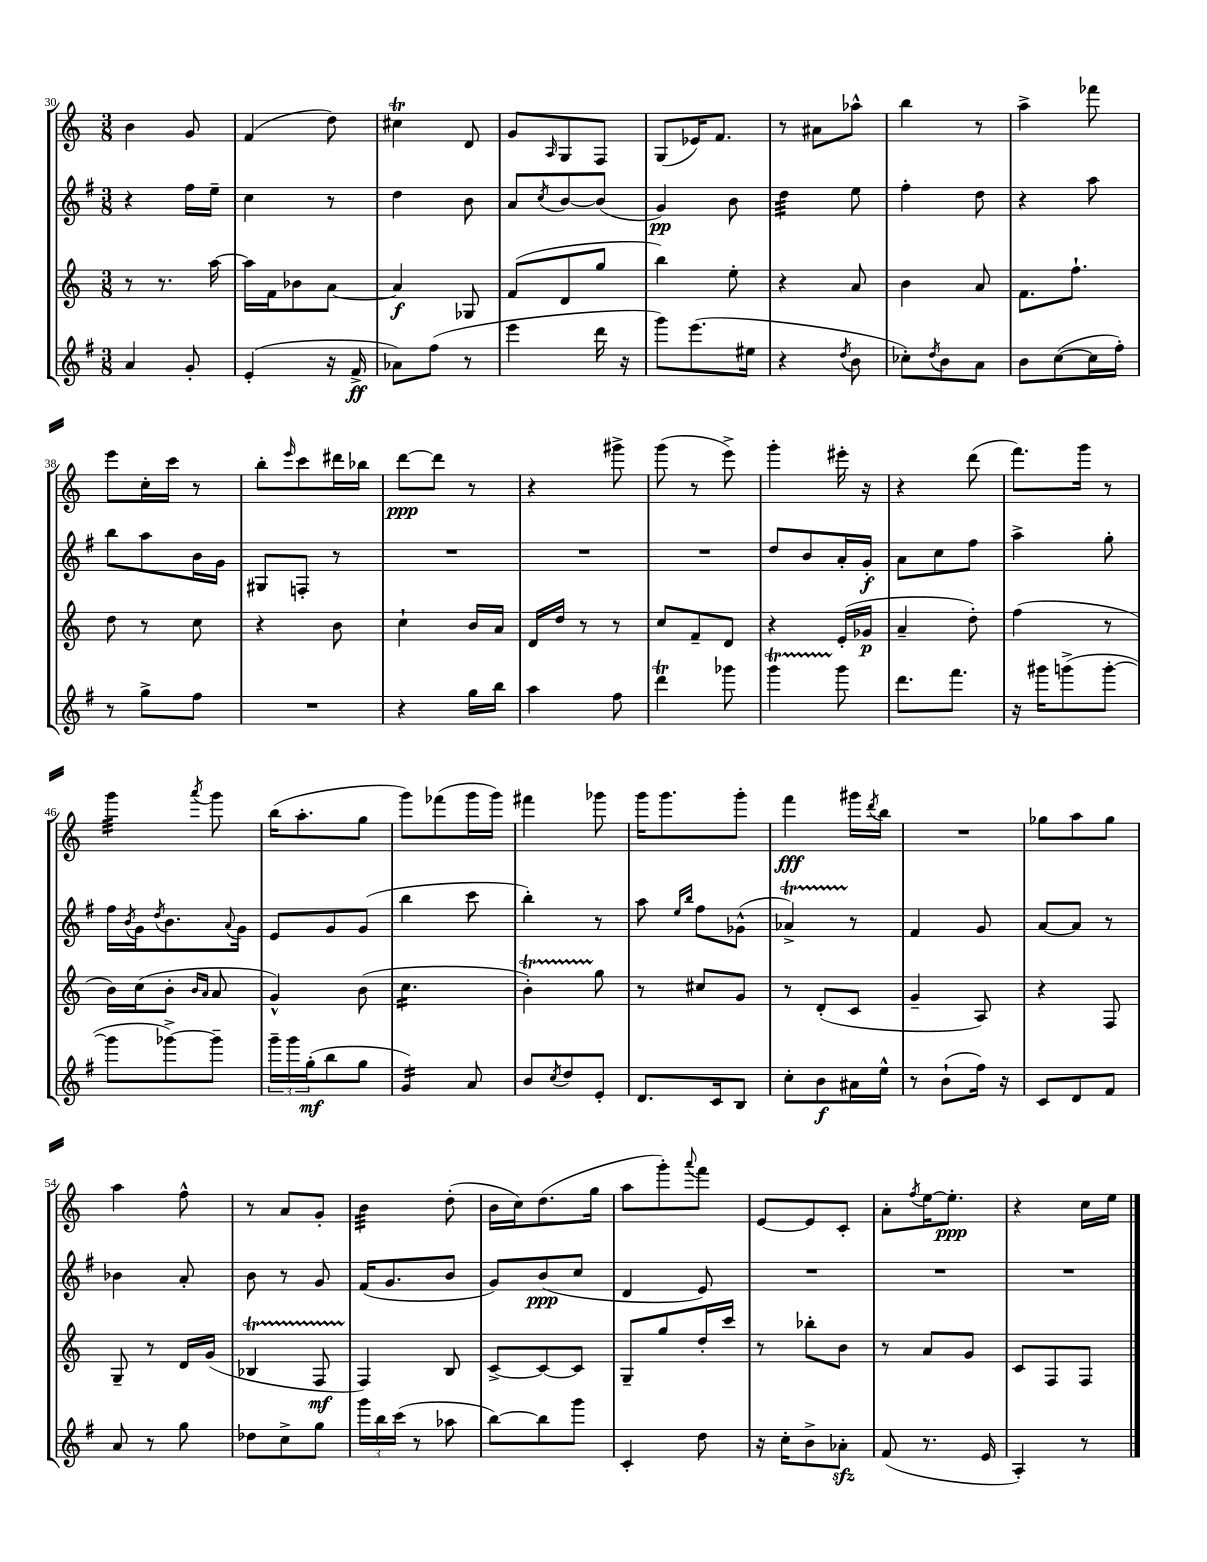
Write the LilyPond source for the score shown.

<<
\new StaffGroup <<
\new Staff = "s0" {
    \clef treble \key c \major \numericTimeSignature \time 3/8
    b'4 g'8 |
    f'4( d''8) |
    cis''4\trill d'8 |
    g'8 \grace { a16 } g8 f8 |
    g8( ees'16) f'8. |
    r8 ais'8 aes''8-^ |
    b''4 r8 |
    a''4-> fes'''8 |
    e'''8 c''16-. c'''16 r8 |
    b''8-. \grace { e'''16 } c'''8 dis'''16 bes''16 |
    d'''8~\ppp d'''8 r8 |
    r4 gis'''8-> |
    g'''8( r8 e'''8->) |
    g'''4-. eis'''16-. r16 |
    r4 d'''8( |
    f'''8.) g'''16 r8 |
    g'''4:32 \acciaccatura { a'''8 } g'''8 |
    b''16( a''8.-. g''8 |
    g'''8) fes'''8( g'''16 g'''16) |
    fis'''4 ges'''8 |
    g'''16 g'''8. g'''8-. |
    f'''4\fff gis'''16 \acciaccatura { d'''8 } b''16 |
    R4. |
    ges''8 a''8 ges''8 |
    a''4 f''8-^ |
    r8 a'8 g'8-. |
    b'4:32 d''8-.( |
    b'16 c''16) d''8.( g''16 |
    a''8 g'''8-.) \appoggiatura { a'''8 } f'''8 |
    e'8~ e'8 c'8-. |
    a'8-. \acciaccatura { f''8 } e''16~ e''8.-.\ppp |
    r4 c''16 e''16 \bar "|." |
}
\new Staff = "s1" {
    \clef treble \key g \major \numericTimeSignature \time 3/8
    r4 fis''16 e''16-- |
    c''4 r8 |
    d''4 b'8 |
    a'8 \acciaccatura { c''8 } b'8~ b'8( |
    g'4\pp) b'8 |
    d''4:32 e''8 |
    fis''4-. d''8 |
    r4 a''8 |
    b''8 a''8 b'16 g'16 |
    gis8 f8-. r8 |
    R4. |
    R4. |
    R4. |
    d''8 b'8 a'16-. g'16-.\f |
    a'8 c''8 fis''8 |
    a''4-> g''8-. |
    fis''16 \acciaccatura { b'8 } g'16 \acciaccatura { d''8 } b'8. \appoggiatura { a'8 } g'16 |
    e'8 g'8 g'8( |
    b''4 c'''8 |
    b''4-.) r8 |
    a''8 \grace { e''16 b''16 } fis''8 ges'8-^( |
    aes'4->\startTrillSpan) r8\stopTrillSpan |
    fis'4 g'8 |
    a'8~ a'8 r8 |
    bes'4 a'8-. |
    b'8 r8 g'8 |
    fis'16( g'8. b'8 |
    g'8) b'8\ppp( c''8 |
    d'4 e'8) |
    R4. |
    R4. |
    R4. \bar "|." |
}
\new Staff = "s2" {
    \clef treble \key c \major \numericTimeSignature \time 3/8
    r8 r8. a''16~ |
    a''16 f'16 bes'8 a'8~ |
    a'4\f ges8 |
    f'8( d'8 g''8 |
    b''4) e''8-. |
    r4 a'8 |
    b'4 a'8 |
    f'8. f''8.-! |
    d''8 r8 c''8 |
    r4 b'8 |
    c''4-! b'16 a'16 |
    d'16 d''16 r8 r8 |
    c''8 f'8-- d'8 |
    r4 e'16-.( ges'16\p |
    a'4-- d''8-.) |
    f''4( r8 |
    b'16) c''16( b'8-. \grace { b'16 a'16 } a'8 |
    g'4-^) b'8( |
    c''4.:16 |
    b'4-.\startTrillSpan) g''8\stopTrillSpan |
    r8 cis''8 g'8 |
    r8 d'8-.( c'8 |
    g'4-- a8) |
    r4 f8 |
    g8-- r8 d'16 g'16( |
    bes4\startTrillSpan f8\mf |
    f4\stopTrillSpan) b8 |
    c'8~-> c'8~ c'8 |
    g8-- g''8 d''16-. c'''16 |
    r8 bes''8-. b'8 |
    r8 a'8 g'8 |
    c'8 f8 f8 \bar "|." |
}
\new Staff = "s3" {
    \clef treble \key g \major \numericTimeSignature \time 3/8
    a'4 g'8-. |
    e'4-.( r16 fis'16->\ff |
    aes'8) fis''8( r8 |
    e'''4 d'''16 r16 |
    g'''8) e'''8.( eis''16 |
    r4 \acciaccatura { d''8 } b'8 |
    ces''8-.) \acciaccatura { d''8 } b'8 a'8 |
    b'8 c''8~( c''16 fis''16-.) |
    r8 g''8-> fis''8 |
    R4. |
    r4 g''16 b''16 |
    a''4 fis''8 |
    d'''4\trill ges'''8 |
    g'''4\startTrillSpan g'''8\stopTrillSpan |
    d'''8. fis'''8. |
    r16 gis'''16 g'''8->( g'''8~-. |
    g'''8 ges'''8~->) ges'''8-- |
    \tuplet 3/2 { g'''16-- g'''16 g''16-.\mf( } b''8 g''8 |
    g'4:16) a'8 |
    b'8 \acciaccatura { c''8 } d''8 e'8-. |
    d'8. c'16 b8 |
    c''8-. b'8\f ais'16 e''16-^ |
    r8 b'8-!( fis''16) r16 |
    c'8 d'8 fis'8 |
    a'8 r8 g''8 |
    des''8 c''8-> g''8 |
    \tuplet 3/2 { g'''16 b''16 c'''16( } r8 aes''8 |
    b''8~) b''8 g'''8 |
    c'4-. d''8 |
    r16 c''16-. b'8-> aes'8-.\sfz |
    fis'8( r8. e'16 |
    a4-.) r8 \bar "|." |
}
>>
>>
\layout { \context { \Score currentBarNumber = #30 } }
